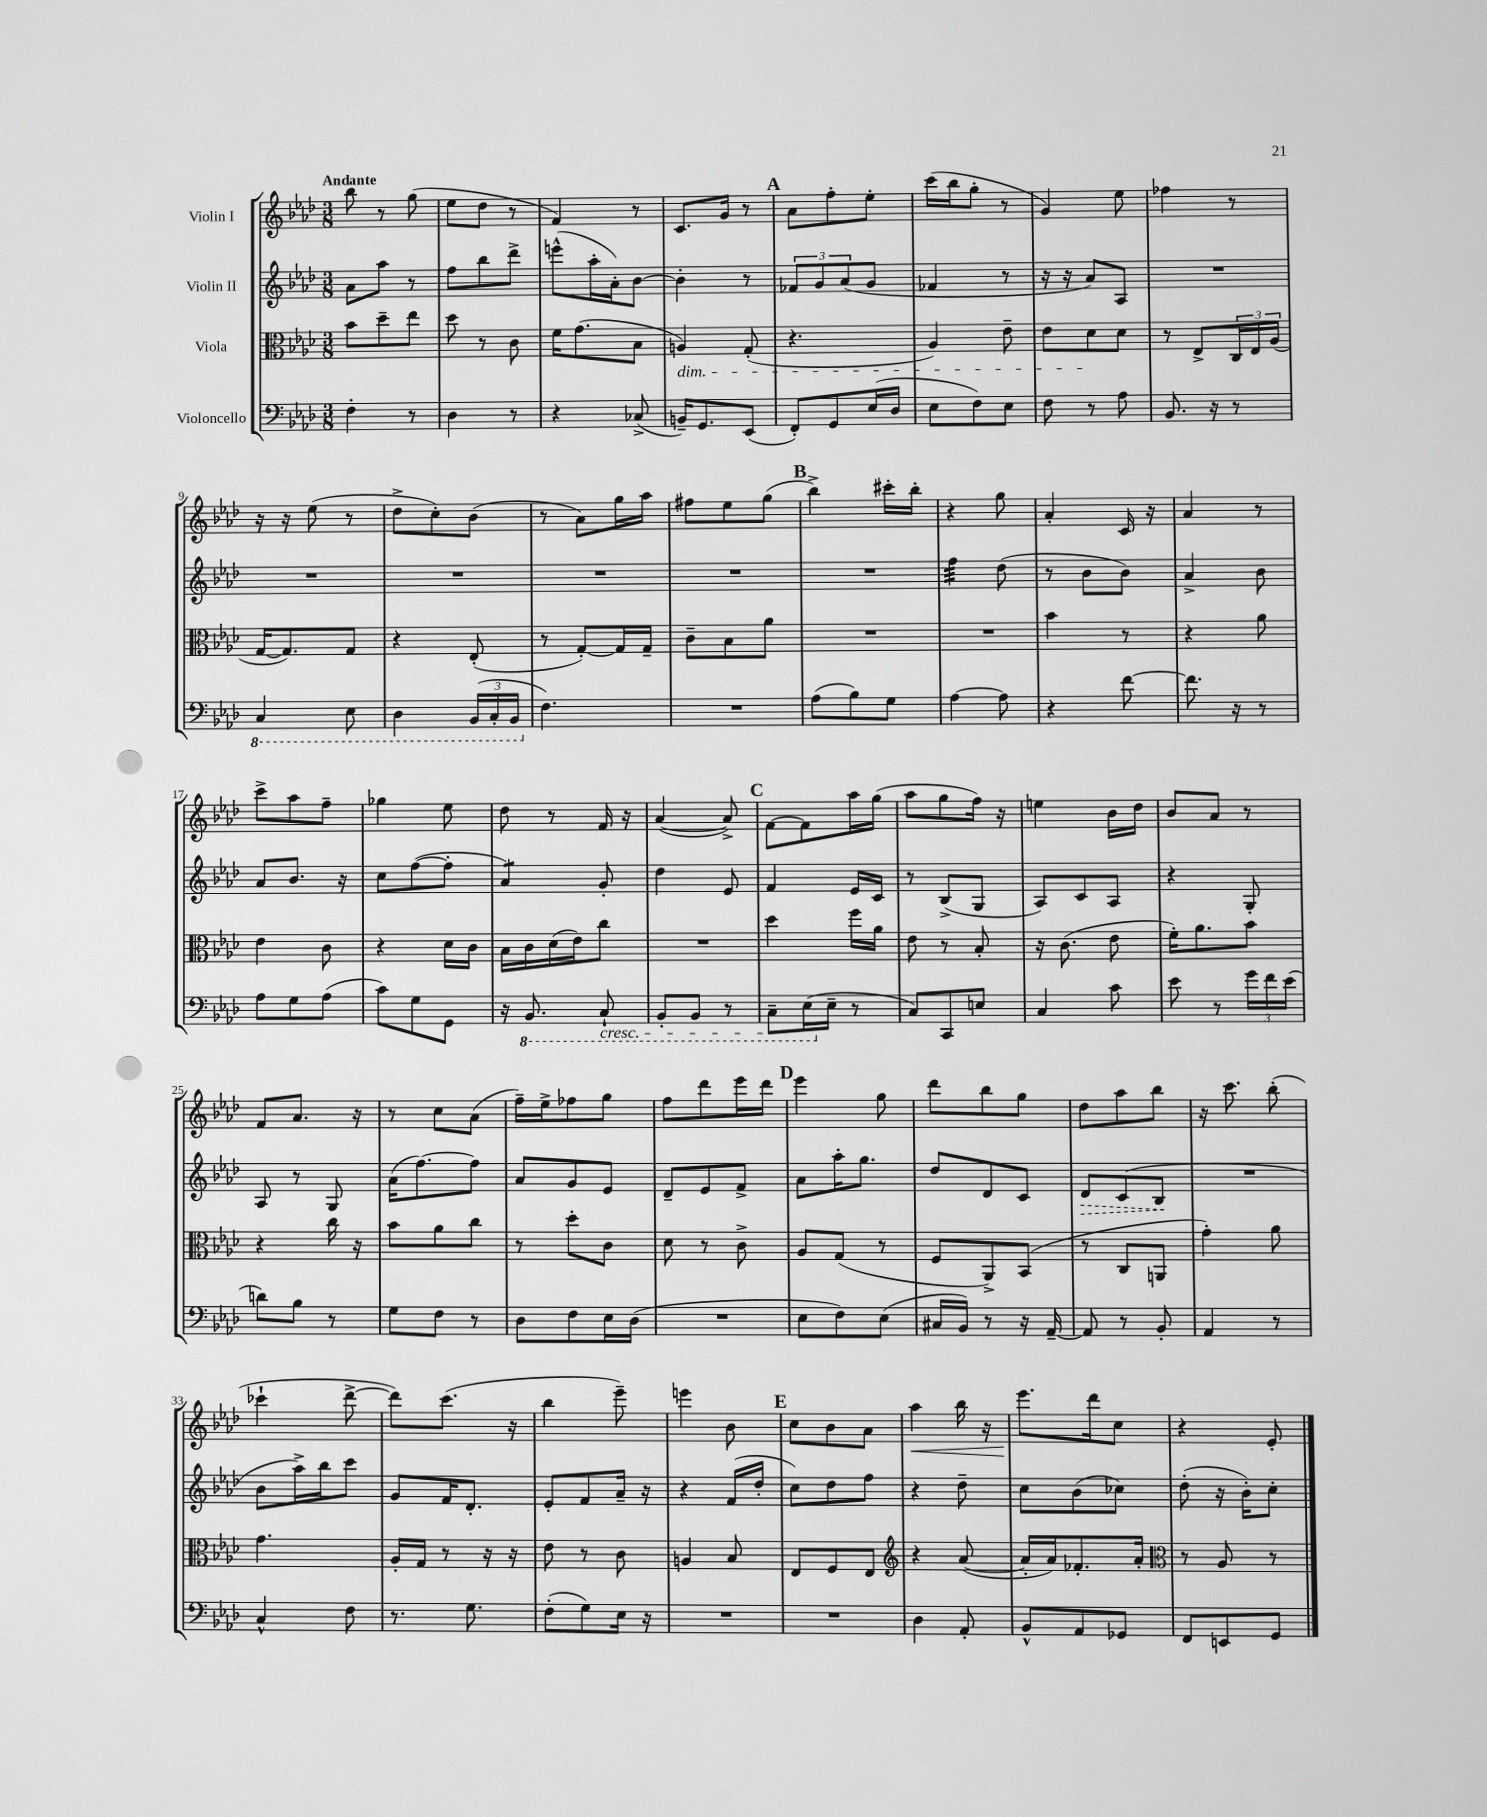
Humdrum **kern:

**kern	**kern	**kern	**kern
*staff4	*staff3	*staff2	*staff1
*clefF4	*clefC3	*clefG2	*clefG2
*k[b-e-a-d-]	*k[b-e-a-d-]	*k[b-e-a-d-]	*k[b-e-a-d-]
*M3/8	*M3/8	*M3/8	*M3/8
4F'	8b-	8a-	8bb-
.	8dd-~	8aa-	8r
8r	8ee-	8r	(8gg
=	=	=	=
4D-	8dd-	8ff	8ee-
.	8r	8bb-	8dd-
8r	8c	8ddd-^	8r
=	=	=	=
4r	16f	(8eee^^	4f)
.	(8.g	.	.
.	.	16aa-'	.
.	.	16a-')	.
(8C-^	8B-	[8b-	8r
=	=	=	=
16BB~)	4A)	4b-']	8.c
8.GG	.	.	.
.	.	.	16g
(8EE-	(8G'	8r	8r
=	=	=	=
8FF')	4.r	12f-	8a-
.	.	12g	.
8GG	.	.	8ff'
.	.	(12a-	.
(16E-	.	8g	8ee-'
16D-	.	.	.
=	=	=	=
8E-	4A-)	4f-	(16ccc
.	.	.	16bb-
8F)	.	.	8gg'
8E-	8e-~	8r	8r
=	=	=	=
8F	8e-	16r	4g)
.	.	16r	.
8r	8d-	8a-)	.
8A-	8d-	8A-	8ee-
=	=	=	=
8.BB-	8r	4.r	4ff-
.	8E-^	.	.
16r	.	.	.
8r	24C	.	8r
.	24E-	.	.
.	(24A-	.	.
=	=	=	=
4CC	[16G	4.r	16r
.	8.G])	.	16r
.	.	.	(8ee-
8EE-	8G	.	8r
=	=	=	=
4DD-	4r	4.r	8dd-^
.	.	.	8cc')
(24BBB-	(8E-'	.	(8b-
24CC'	.	.	.
24BBB-	.	.	.
=	=	=	=
4.F)	8r	4.r	8r
.	[8G')	.	8a-)
.	16G]	.	16gg
.	16G~	.	16aa-
=	=	=	=
4.r	8c~	4.r	8ff#
.	8B-	.	8ee-
.	8a-	.	(8gg
=	=	=	=
(8A-	4.r	4.r	4bb-^)
8B-)	.	.	.
8G	.	.	16ccc#'
.	.	.	16bb-'
=	=	=	=
[4A-	4.r	4ff	4r
8A-]	.	(8dd-	8gg
=	=	=	=
4r	4b-	8r	4a-'
.	.	8b-	.
[8f	8r	8b-)	16c
.	.	.	16r
=	=	=	=
8.f]	4r	4a-^	4a-
16r	.	.	.
8r	8a-	8b-	8r
=	=	=	=
8A-	4e-	8a-	8ccc^
8G	.	8.b-	8aa-
(8A-	8c	.	8ff~
.	.	16r	.
=	=	=	=
8c)	4r	8cc	4gg-
8G	.	([8ff	.
8GG	16d-	8ff']	8ee-
.	16c	.	.
=	=	=	=
16r	16B-	4a-)	8dd-
8.BBB-	16c	.	.
.	(16d-	.	8r
.	16e-)	.	.
8CC`	8cc	8g'	16f
.	.	.	16r
=	=	=	=
8BBB-'	4.r	4dd-	([4a-
8BBB-	.	.	.
8r	.	8e-	8a-^])
=	=	=	=
8CC~	4dd-	4f	[8f
(16EE-	.	.	8f]
16E-~	.	.	.
8r	16ff	16e-	16aa-
.	16a-	16c	(16gg
=	=	=	=
8C)	8e-	8r	8aa-
8CC	8r	(8B-^	8gg
8E	8B-'	8G	16ff)
.	.	.	16r
=	=	=	=
4C	16r	8A-)	4ee
.	(8.c	.	.
.	.	8c	.
8c	8e-	8A-	16b-
.	.	.	16dd-
=	=	=	=
8e-	16f')	4r	8b-
.	8.a-	.	.
8r	.	.	8a-
24g	8b-	8G'	8r
24f	.	.	.
(24e-	.	.	.
=	=	=	=
8d)	4r	8A-	8f
8B-	.	8r	8.a-
8r	16cc	8G	.
.	16r	.	16r
=	=	=	=
8G	8b-	(16a-	8r
.	.	[8.ff)	.
8F	8a-	.	8cc
8r	8cc	8ff]	(8a-
=	=	=	=
8D-	8r	8a-	16ff~)
.	.	.	16ee-^
8F	8dd-'	8g	8ff-
16E-	8c	8e-	8gg
(16D-	.	.	.
=	=	=	=
4.r	8d-	8d-~	8ff
.	8r	8e-	8ddd-
.	8c^	8f^	16eee-
.	.	.	16ddd-
=	=	=	=
8E-	8A-	8a-	4eee-
8F)	(8G	16aa-'	.
.	.	8.gg	.
(8E-	8r	.	8gg
=	=	=	=
16C#	8F	8dd-	8ddd-
16BB-)	.	.	.
8r	8AA-^)	8d-	8bb-
16r	(8BB-	8c	8gg
[16AA-~	.	.	.
=	=	=	=
8AA-]	8r	8d-	8dd-
8r	8C	(8c	8aa-
8BB-'	8AA	8B-	8bb-
=	=	=	=
4AA-	4g')	4.r	16r
.	.	.	8.ccc
8r	8a-	.	(8bb-'
=	=	=	=
4C^^	4.g	8b-	4ccc-`
.	.	16aa-^)	.
.	.	16bb-	.
8F	.	8ccc	[8ddd-^
=	=	=	=
8.r	16A-'	8g	8ddd-])
.	16G	.	.
.	8r	16f	(8.ccc
8.G	.	8.d-'	.
.	16r	.	.
.	16r	.	16r
=	=	=	=
(8F'	8e-	8e-'	4bb-
8G)	8r	8f	.
16E-	8c	16a-~	8eee-~)
16r	.	16r	.
=	=	=	=
4.r	4A	4r	4eee
.	8B-	(16f	8b-
.	.	16dd-'	.
=	=	=	=
4.r	8E-	8cc)	8cc
.	8F	8dd-	8b-
.	8E-	8ff	8a-
=	=	=	=
*	*clefG2	*	*
4D-	4r	4r	4aa-
8AA-'	([8a-	8dd-~	16bb-
.	.	.	16r
=	=	=	=
8BB-^^	16a-']	8cc	8.eee-
.	16a-)	.	.
8AA-	8.f-'	(8b-	.
.	.	.	16ddd-
8GG-	.	8cc-)	8cc
.	16a-'	.	.
=	=	=	=
*	*clefC3	*	*
8FF	8r	(8dd-'	4r
8EE	8A-	16r	.
.	.	16b-')	.
8GG	8r	8cc'	8e-'
==	==	==	==
*-	*-	*-	*-
